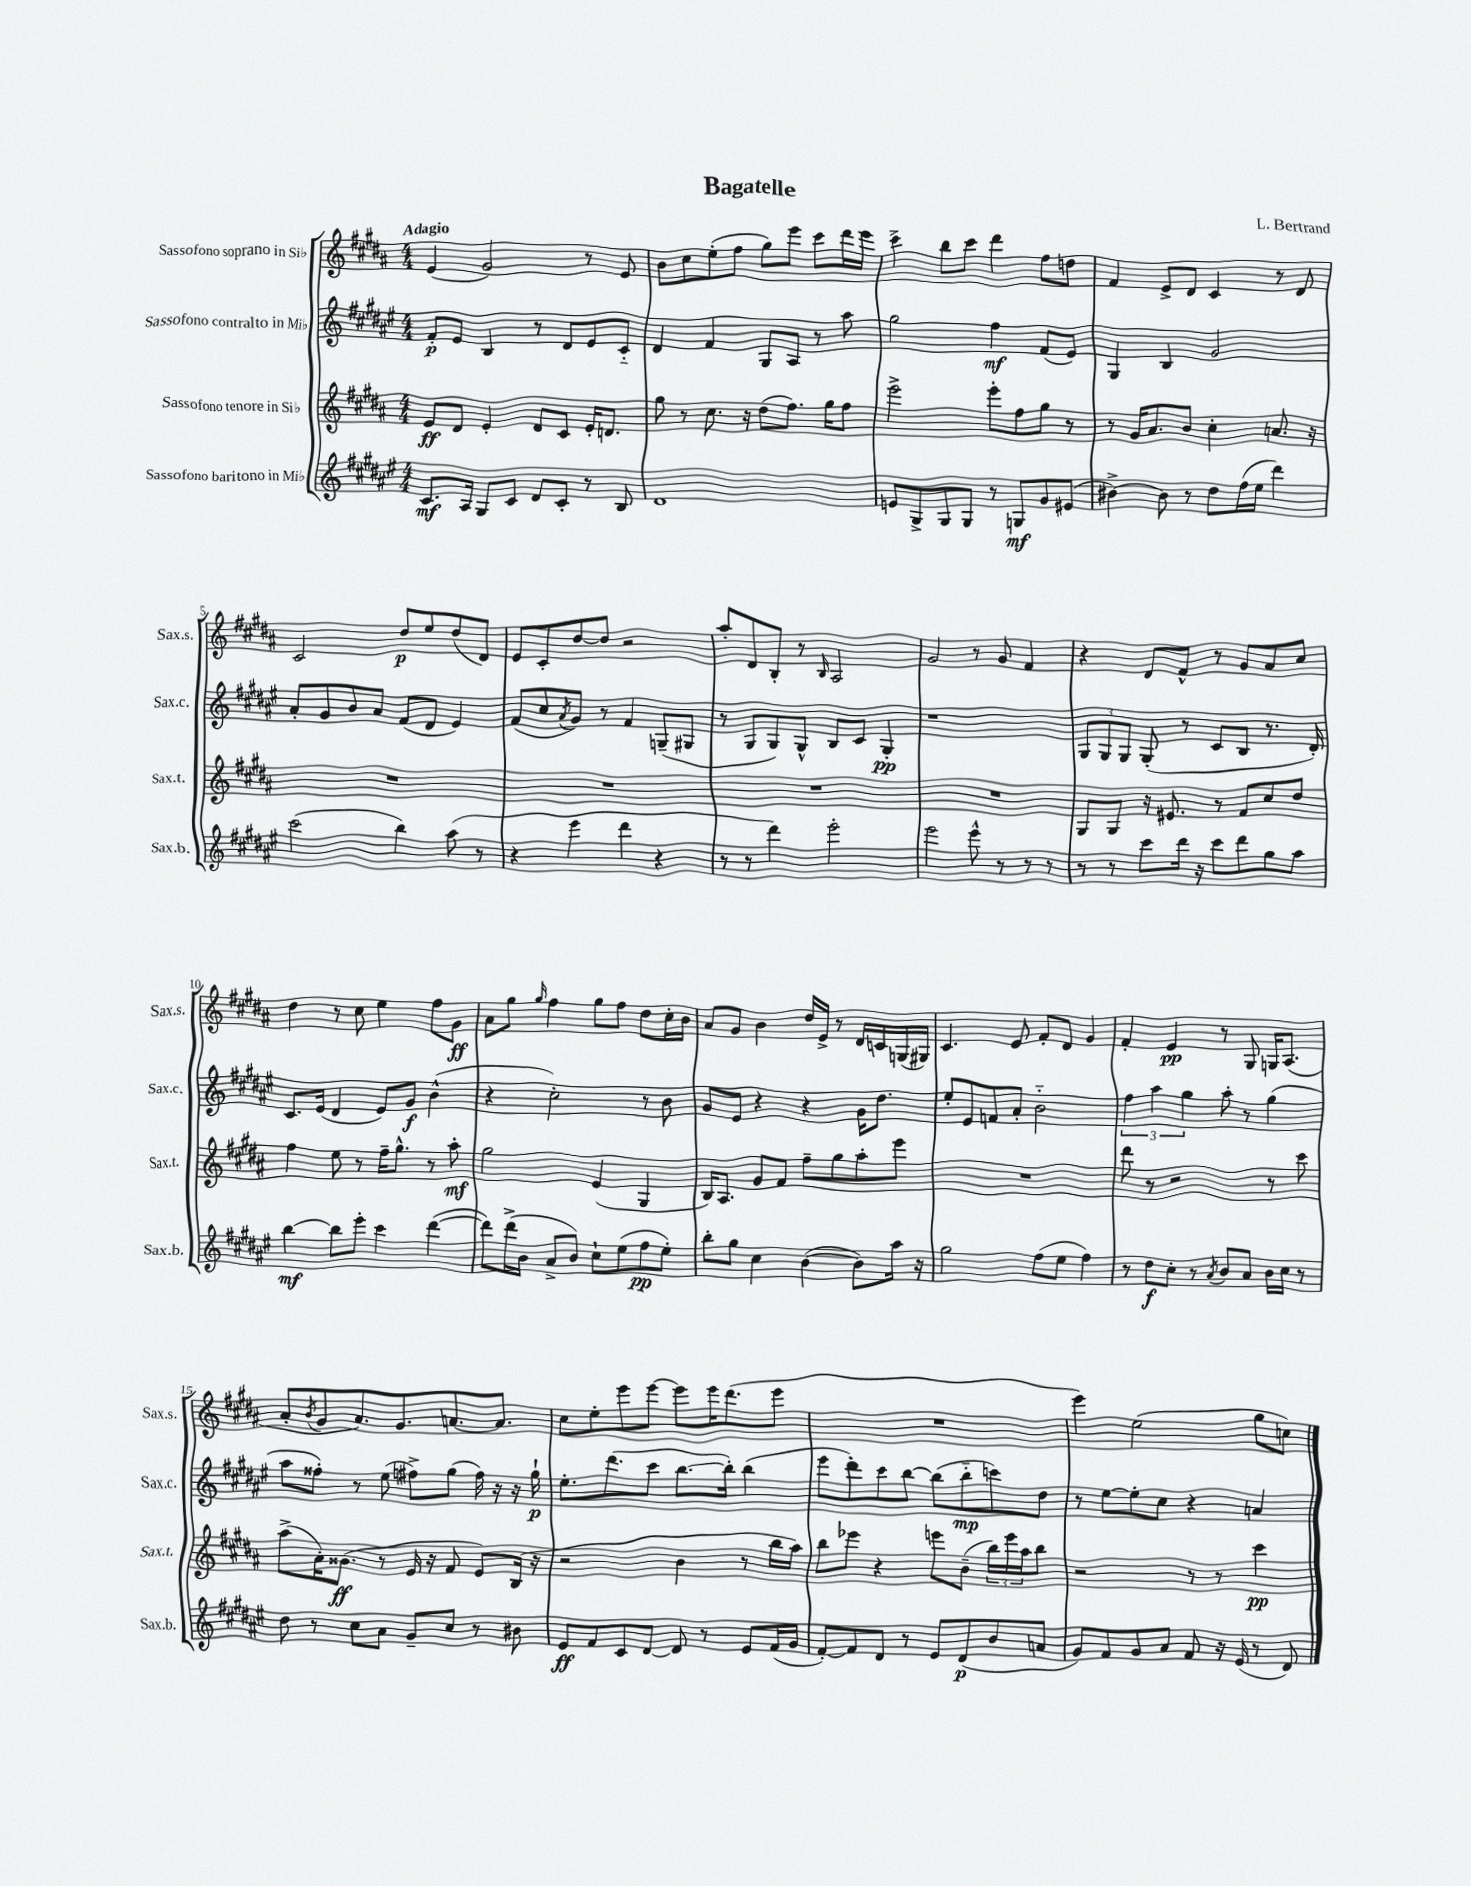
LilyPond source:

\header { title = "Bagatelle" composer = "L. Bertrand" }
<<
\new StaffGroup <<
\new Staff = "s0" \with { instrumentName = "Sassofono soprano in Sib" shortInstrumentName = "Sax.s." } {
    \clef treble \key b \major \numericTimeSignature \time 4/4 \tempo "Adagio"
    e'4( gis'2) r8 e'8 |
    b'8 cis''8 e''8-.( fis''8 gis''8) e'''8 cis'''8 dis'''16 e'''16 |
    cis'''4-> b''8 cis'''8 dis'''4 fis''8 d''8 |
    fis'4 e'8-> dis'8 cis'4 r8 dis'8 |
    cis'2 dis''8\p e''8 dis''8( dis'8) |
    e'8 cis'8-. dis''8~ dis''8 r2 |
    ais''8-. dis'8 b8-. r8 \grace { b16 } ais2 |
    gis'2 r8 gis'8 fis'4 |
    r4 dis'8 fis'8-^ r8 gis'8 ais'8 cis''8 |
    dis''4 r8 cis''8 e''4 fis''8 gis'8\ff |
    ais'8 gis''8 \grace { gis''16 } fis''4 gis''8 fis''8 dis''8 cis''16-. b'16 |
    ais'8 gis'8 b'4 dis''16 e'16-> r8 dis'16 c'16 g16( gis16) |
    cis'4. e'8 fis'8-. dis'8 gis'4 |
    fis'4-. e'4\pp r8 gis8 g16 ais8.( |
    ais'8-. \acciaccatura { b'8 } gis'8 ais'8.) gis'8. a'8.~ a'8. |
    cis''8 e''8-. e'''8 e'''8~ e'''8 e'''16 dis'''8.( e'''8 |
    R1 |
    e'''4) e''2( gis''8 c''8) \bar "|." |
}
\new Staff = "s1" \with { instrumentName = "Sassofono contralto in Mib" shortInstrumentName = "Sax.c." } {
    \clef treble \key fis \major \numericTimeSignature \time 4/4
    fis'8-.\p eis'8 b4 r8 dis'8 eis'8 cis'8-_ |
    dis'4 fis'4 gis8 ais8 r8 ais''8 |
    gis''2 fis''4\mf fis'8( eis'8) |
    gis4 b4 gis'2 |
    ais'8-. gis'8 b'8 ais'8 fis'8( dis'8 eis'4) |
    fis'8( cis''8 \acciaccatura { ais'8 } gis'8) r8 fis'4 g8--( gis8 |
    r8 gis8 gis8) gis8-^ b8 cis'8 gis4-.\pp |
    r1 |
    \tuplet 3/2 { gis8 gis8 gis8 } gis8-.( r8 cis'8 b8 r8. dis'16-.) |
    cis'8. eis'16( dis'4 eis'8) gis'8\f b'4-^( |
    r4 cis''2-.) r8 b'8 |
    gis'8 eis'8 r4 r4 gis'16 dis''8. |
    eis''8-. eis'8 f'8 ais'8-. b'2-_ |
    \tuplet 3/2 { fis''4 ais''4 gis''4 } ais''8-. r8 gis''4( |
    ais''8 fisis''8-.) r8 eis''8( fis''8->) gis''8( fis''16) r16 r16 gis''16-!\p |
    eis''8.-. dis'''8.( cis'''8 b''8.~ b''16-.) b''4( |
    eis'''8 dis'''8-.) cis'''8 b''8~ b''8( b''8-_\mp c'''8) dis''8 |
    r8 eis''8~ eis''8-. cis''8 r4 a'4 \bar "|." |
}
\new Staff = "s2" \with { instrumentName = "Sassofono tenore in Sib" shortInstrumentName = "Sax.t." } {
    \clef treble \key b \major \numericTimeSignature \time 4/4
    e'8\ff dis'8 e'4-. dis'8 cis'8 e'16-. d'8. |
    gis''8 r8 cis''8. r16 dis''8( fis''8.) gis''16 fis''8 |
    e'''2-> e'''8-. fis''8 gis''8 r8 |
    r8 gis'16 ais'8. b'8 cis''4-. a'8. r16 |
    R1 |
    R1 |
    R1 |
    R1 |
    gis8 gis8 r16 eis'8. r8 fis'8 cis''8 dis''8 |
    fis''4 e''8 r8 fis''16-- gis''8.-^ r8 ais''8-.\mf |
    gis''2 e'4( gis4 |
    b16) ais8. gis'8 fis'8 fis''8-- gis''8 ais''8-. e'''8 |
    R1 |
    dis'''8 r8 r2 r8 cis'''8 |
    ais''8->( ais'16-.) gisis'8.\ff( r8 e'16 r16 fis'8 e'8) b16( r16 |
    r2 b'4 r8 b''16 ais''16) |
    b''8 ees'''8 r4 e'''8 b'8--( \tuplet 3/2 { b''16) e'''16 ais''16 } b''8 |
    r2 r8 r8 cis'''4\pp \bar "|." |
}
\new Staff = "s3" \with { instrumentName = "Sassofono baritono in Mib" shortInstrumentName = "Sax.b." } {
    \clef treble \key fis \major \numericTimeSignature \time 4/4
    cis'8.\mf ais16 gis8 cis'8 dis'8 cis'8-. r8 b8 |
    dis'1 |
    e'8 gis8-> gis8 gis8 r8 g8\mf gis'8 eis'8( |
    bis'4~->) bis'8 r8 dis''8 fis''16( eis''16 dis'''4) |
    cis'''2( b''4) ais''8( r8 |
    r4 eis'''4 dis'''4 r4 |
    r8 r8 dis'''4) eis'''2-. |
    eis'''2 eis'''8-^ r8 r8 r8 |
    r8 r8 cis'''8 dis'''16 r16 cis'''8 dis'''8 gis''8 ais''8 |
    b''4~\mf b''8 eis'''8-. cis'''4 dis'''4~( |
    dis'''8) dis'''16->( b'16 ais'8-> b'8) cis''8-! eis''8( fis''8\pp eis''8-.) |
    b''8-. gis''8 cis''4 b'4~( b'8) ais''16 r16 |
    gis''2 fis''8( eis''8 fis''4) |
    r8 dis''8\f cis''8-. r8 \acciaccatura { ais'8 } b'8 ais'8 b'16 cis''16 r8 |
    dis''8 r8 cis''8 ais'8 gis'8-- cis''8 r8 bis'8 |
    eis'8\ff fis'8 cis'8 dis'8~ dis'8 r8 eis'8 fis'16( gis'16 |
    fis'8~-.) fis'8 dis'8 r8 eis'8 dis'8\p( b'8 a'8 |
    gis'8) fis'8 gis'8 ais'8 fis'8 r16 eis'16( r8 dis'8) \bar "|." |
}
>>
>>
